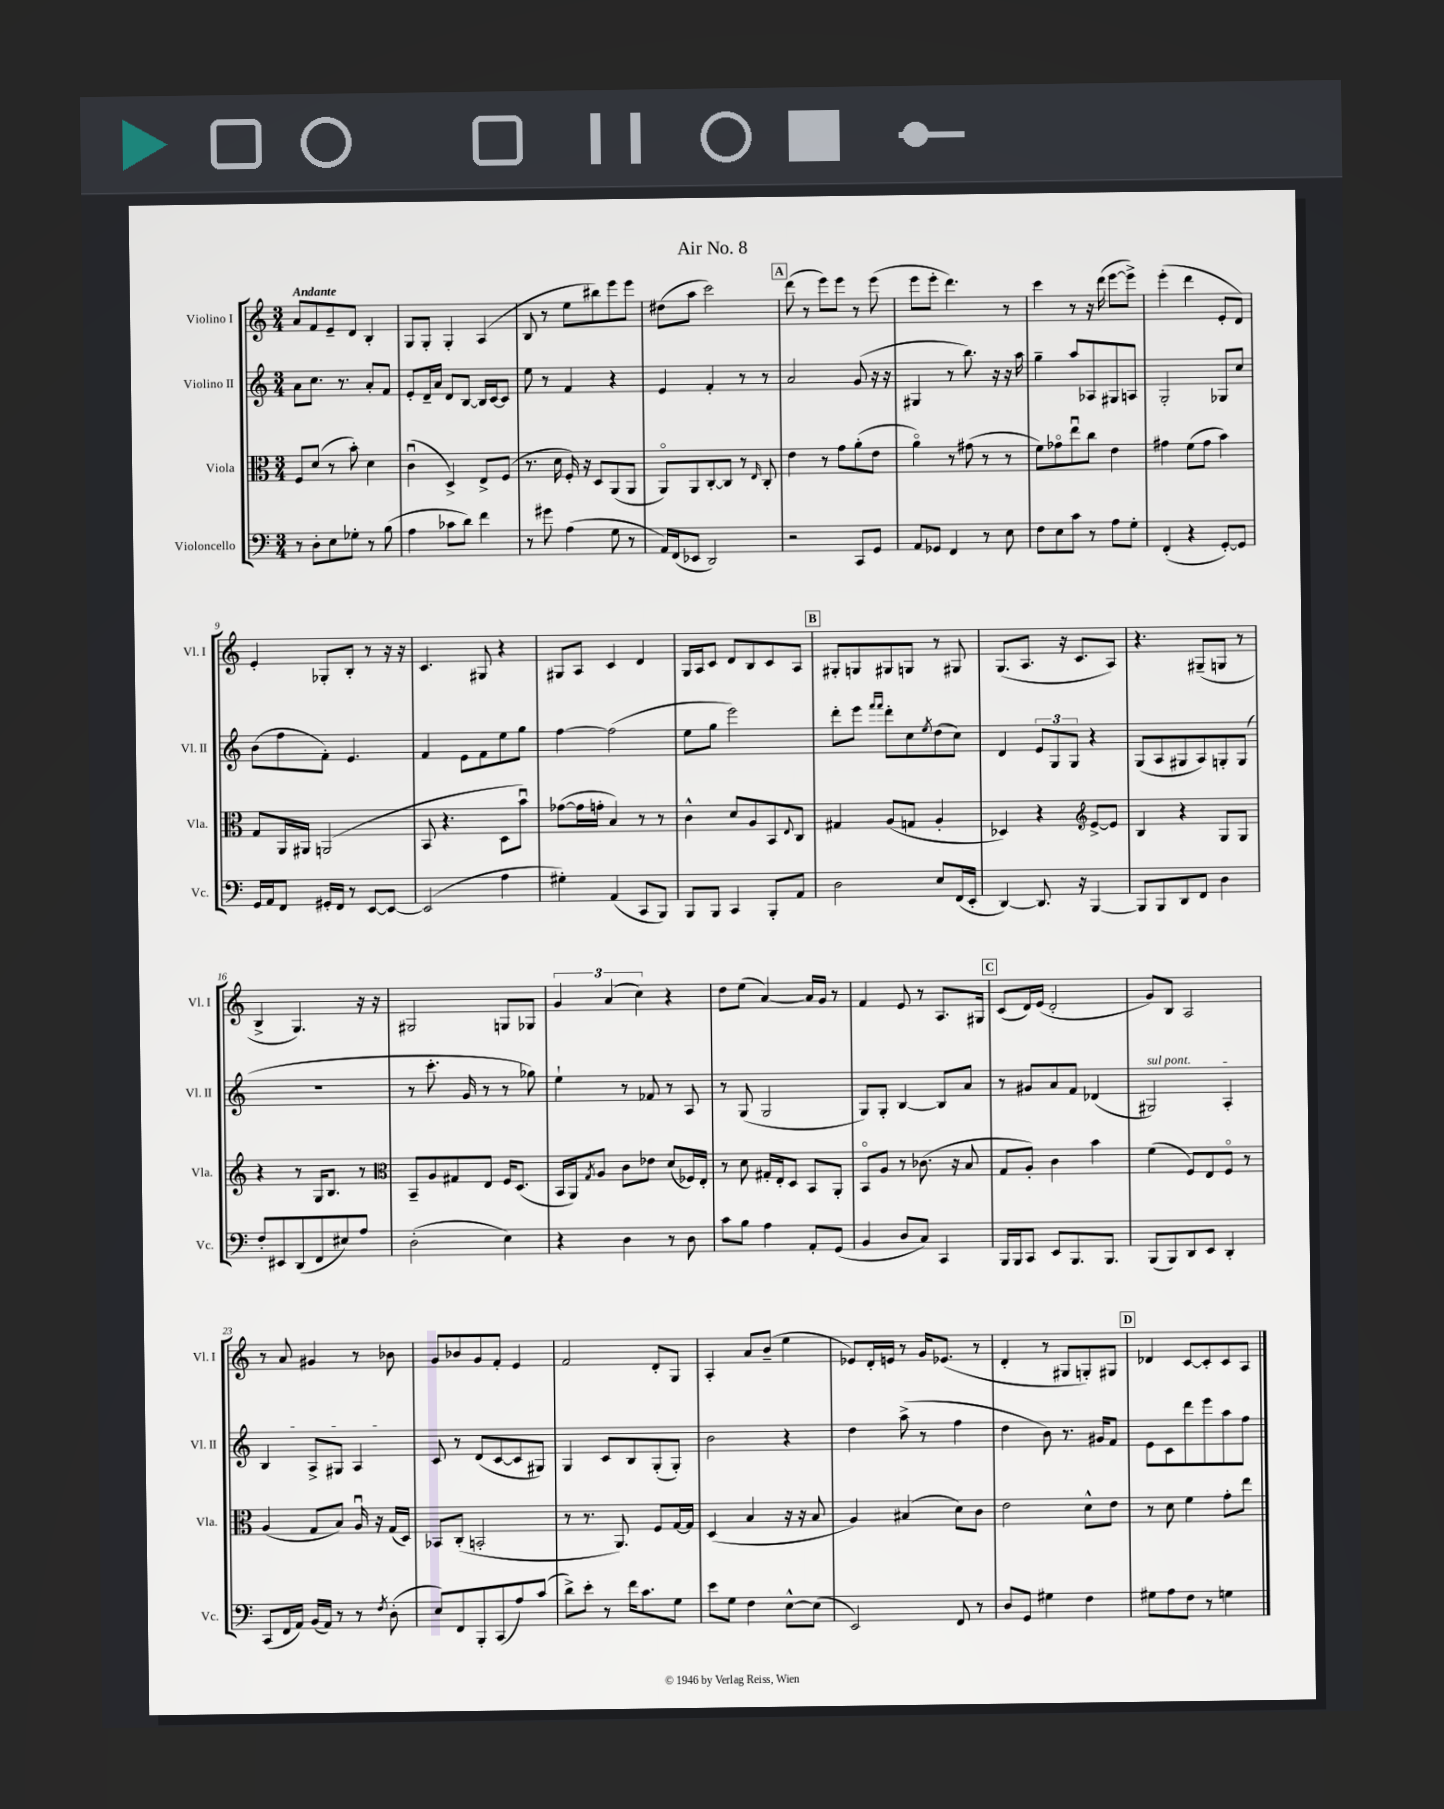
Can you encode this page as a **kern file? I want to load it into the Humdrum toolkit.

**kern	**kern	**kern	**kern
*part4	*part3	*part2	*part1
*staff4	*staff3	*staff2	*staff1
*I"Violoncello	*I"Viola	*I"Violino II	*I"Violino I
*I'Vc.	*I'Vla.	*I'Vl. II	*I'Vl. I
*clefF4	*clefC3	*clefG2	*clefG2
*k[]	*k[]	*k[]	*k[]
*M3/4	*M3/4	*M3/4	*M3/4
=1	=1	=1	=1
!	!	!	!LO:TX:a:B:t=Andante
8r	8F/L	8a\L	8a/L
8D'\L	(8d/J	8.cc\J	8f/
8E\	8r	.	8e~/
.	.	8.r	.
8G-X'\J	8b'\)	.	8d/J
8r	4d\	8a'/L	4B'/
(8B\	.	8f/J	.
=2	=2	=2	=2
4A\	(4cu\	8e'/L	8G/L
.	.	16d~/L	8G'/J
.	.	16a/JJ	.
8c-X\L	4D^/)	8d/L	4G'/
8d\J)	.	[8B/J	.
4f\	8E^/L	16B/LL]	(4A/
.	.	[16c/J	.
.	(8F/J	8c/J]	.
=3	=3	=3	=3
8r	8.r	8ee\	8B/
8g#X\	.	8r	8r
.	16d\	.	.
(4A\	16F'/)	4f/	8ee\L
.	16r	.	.
.	8D/L	.	8bb#X\)
8G\	(8AA/	4r	8eee\
8r	8AA/J	.	8eee\J
=4	=4	=4	=4
16AA/LL)	8AA/L)	4e/	(8dd#X\L
(16FF/J	.	.	.
8EE-X/J	8AA/	.	8aa\J
2DD/)	[8C'/	4f'/	2ccc\)
.	8C/J]	.	.
.	8r	8r	.
.	16qqE/	.	.
.	8C'/	8r	.
!!LO:REH:place=s1:t=A
=5	=5	=5	=5
2r	4e\	2a/	(8ddd\
.	.	.	8r
.	8r	.	8eee\L)
.	8g\L	.	8eee\J
8CC/L	(8a'\	(8g/	8r
8GG/J	8e\J	16r	(8eee\
.	.	16r	.
=6	=6	=6	=6
8AA/L	4a\)	4G#X/	8eee\L
8GG-X/J	.	.	8eee'\J
4FF/	8r	8r	4.ddd\)
.	(8g#X\	8.bb\)	.
8r	8r	.	.
.	.	16r	.
8E\	8r	16r	8r
.	.	16aa\	.
=7	=7	=7	=7
8F\L	8f\L)	4gg~\	4ccc\
8E\	8g-X\	.	.
8c\J	8eeu\	8aa/L	8r
8r	8cc\J	8A-X/	16r
.	.	.	(16ddd\
8A\L	4e\	8G#X/	[8eee\L
8G'\J	.	8An/J	8eee^\J])
=8	=8	=8	=8
(4FF'/	4g#X\	2G'/	(4eee'\
4r	(8f\L	.	4ddd\
.	8g#\J	.	.
[8GG'/L)	4b\)	8G-X/L	8e'/L
8GG/J]	.	8cc/J	8d/J)
!!LO:LB:g=z
=9	=9	=9	=9
16GG/LL	8G/L	(8b\L	4e'/
16AA/J	.	.	.
8FF/J	16AA/L	8ff\	.
.	16AA#X/JJ	.	.
16GG#X'/LL	(2AAn/	8f'\J)	8G-X'/L
16FF/JJ	.	.	.
8r	.	4.e/	8B'/J
[8EE/L	.	.	8r
8EE/J_	.	.	16r
.	.	.	16r
=10	=10	=10	=10
(2EE/]	8BB/	4f/	4.c/
.	4.r	.	.
.	.	8e\L	.
.	.	8f\	8G#X/
4A\	8D\L	8ee\	4r
.	8bu\J)	8gg\J	.
=11	=11	=11	=11
4G#X'\)	([8g-X\L	[4ff\	8G#X/L
.	16g-\L]	.	8A/J
.	16gn'\JJ	.	.
(4AA/	4B/)	(2ff\]	4c/
8CC/L	8r	.	4d/
8BBB/J)	8r	.	.
=12	=12	=12	=12
8BBB/L	4c^^\	8ee\L	16G/LL
.	.	.	16A/J
8BBB/J	.	8gg\J	8c/J
4CC/	8d/L	2eee\)	8d/L
.	8A/	.	8B/
8BBB'/L	8BB/	.	8c/
.	8qqE/	.	.
8AA/J	8C/J	.	8A/J
!!LO:REH:place=s1:t=B
=13	=13	=13	=13
2D\	4G#X/	8ddd'\L	8G#X'/L
.	.	8eee\J	8Gn/
.	.	16qqfff/LL	.
.	.	16qqfff/JJ	.
.	(8A/L	8ddd'\L	8G#X/
.	8Gn/J	8cc\	8Gn/J
.	.	8qee/	.
8E/L	4A'/	(8dd\	8r
(16FF/L	.	8cc\J)	8G#X/
16EE'/JJ	.	.	.
=14	=14	=14	=14
[4DD/)	4D-X/)	4d/	(8.G/L
.	.	.	8.A/J
8.DD/]	4r	12e/L	.
.	.	12G/	.
.	.	.	16r
.	.	12G/J	.
16r	.	.	8.c/L
*	*clefG2	*	*
[4BBB/	[8e^/L	4r	.
.	8e/J]	.	8A/J)
=15	=15	=15	=15
8BBB/L]	4B/	(8G/L	4.r
8BBB/	.	8A/	.
8DD/	4r	8G#X/	.
8FF/J	.	8A/)	(8G#X~/L
4D\	8G/L	8Gn'/	8Gn/J
.	8G/J	(8G/J	8r
!!LO:LB:g=z
=16	=16	=16	=16
8F'/L	4r	2.r	4B^/
8EE#X/	.	.	.
(8DD/	8r	.	4.G/)
8FF/	16G/KL	.	.
.	8.B/J	.	.
8E#X/)	.	.	.
8A/J	8r	.	16r
.	.	.	16r
=17	=17	=17	=17
*	*clefC3	*	*
(2D'\	8BB~/L	8r	2G#X/
.	8A/	8.ccc'\	.
.	8G#X/	.	.
.	.	16g/	.
.	8E/J	8r	.
4E\)	16F/KL	8r	8Gn/L
.	(8.D/J	.	.
.	.	8gg-X\)	8G-X/J
=18	=18	=18	=18
4r	16BB/LL	4ee`\	6g/
.	16AA/J)	.	.
.	8qG/	.	.
.	8A/J	.	.
.	.	.	(6a/
4D\	8c\L	8r	.
.	.	.	6cc\)
.	8e-X\J	8f-X/	.
8r	(8d/L	8r	4r
8D\	16F-X/L)	8A/	.
.	16E'/JJ	.	.
=19	=19	=19	=19
8c\L	8r	8r	8dd\L
8B\J	8d\	(8G/	(8ee\J
4A\	16G#X'/LL	2G/	[4a/)
.	16E'/J	.	.
.	8D/J	.	.
8AA'/L	8BB/L	.	16a/LL]
.	.	.	16g/JJ
(8GG/J	8AA'/J	.	8r
=20	=20	=20	=20
4BB/	8BB/L	8G/L)	4f/
.	8A/J	8G'/J	.
8D/L	8r	[4B/	8e/
8C/J)	(8.c-X\	.	8r
4CC/	.	8B/L]	8.A/L
.	16r	.	.
.	8B/	8a/J	.
.	.	.	16G#X/Jk
!!LO:REH:place=s1:t=C
=21	=21	=21	=21
16BBB/LL	8G/L	8r	(8c/L
16BBB/J	.	.	.
8CC/J	8A'/J)	8g#X/L	16d/L)
.	.	.	(16e/JJ
8EE/L	4c\	8a/	2d'/
8.BBB/	.	8f/J	.
.	4b\	(4d-X/	.
8.BBB/J	.	.	.
=22	=22	=22	=22
!	!	!LO:TX:a:i:t=sul pont.	!
(8BBB/L	(4f\	2G#X/)	8g/L)
8BBB/)	.	.	8B/J
8DD/	8F/L)	.	2A/
8EE/J	8E/	.	.
4DD'/	8F/J	4A'/	.
.	8r	.	.
!!LO:LB:g=z
=23	=23	=23	=23
(8CC/L	(4A/	4B/	8r
16FF/L	.	.	8a/
16AA/JJ)	.	.	.
(16BB/LL	8G/L	8A^/L	4g#X/
16AA/JJ)	.	.	.
8r	8B/J)	8G#X/J	.
8r	16Au/	4A/	8r
.	16r	.	.
8qF/	.	.	.
(8D'\	(16G/LL	.	8b-X\
.	16D/JJ)	.	.
=24	=24	=24	=24
8E/L)	8BB-X/L	8c/	8g/L
8FF/	(8C'/J	8r	8b-X/
8BBB'/	2BBn'/	(8d/L	8g/
(8CC/	.	[8c/	8f'/J
8A/)	.	8c/]	4e/
(8c/J	.	8G#X/J)	.
=25	=25	=25	=25
8d^\L)	8r	4G/	2f/
8e'\J	8.r	.	.
8r	.	8c/L	.
.	8.AA/)	.	.
16f\KL	.	8B/	.
8.c\	.	.	.
.	8F/L	(8G'/	8d'/L
8G\J	[16G/L	8G'/J)	8G/J
.	16G/JJ]	.	.
=26	=26	=26	=26
8e\L	(4D/	2b\	4A'/
8G\J	.	.	.
4F\	4B/	.	8a/L
.	.	.	(8b~/J
[8E^^\L	16r	4r	4ee\
.	16r	.	.
(8E\J]	8B/	.	.
=27	=27	=27	=27
2EE/)	4A/)	4dd\	8e-X/L)
.	.	.	16d'/L
.	.	.	16en/JJ
.	(4B#X/	(8aa^\	8r
.	.	8r	16g/KL
.	.	.	(8.e-X/J
8FF/	8d\L)	4ff\	.
8r	8c\J	.	8r
=28	=28	=28	=28
8D/L	2e\	4dd\	4d'/
8GG/J	.	.	.
4G#X\	.	8b\)	8r
.	.	8.r	8G#X/L
4F\	8d^^\L	.	8Gn'/)
.	.	16g#X/KL	.
.	8e\J	8f/J	8G#X/J
!!LO:REH:place=s1:t=D
=29	=29	=29	=29
8G#X\L	8r	8e\L	4d-X/
8A\	8d\	8c\	.
8F\J	4f\	8ddd\	[8c/L
8r	.	8eee\	8c'/]
4Gn\	8g'\L	8aa\	8c/
.	8ee\J	8ff\J	8A/J
==	==	==	==
*-	*-	*-	*-
